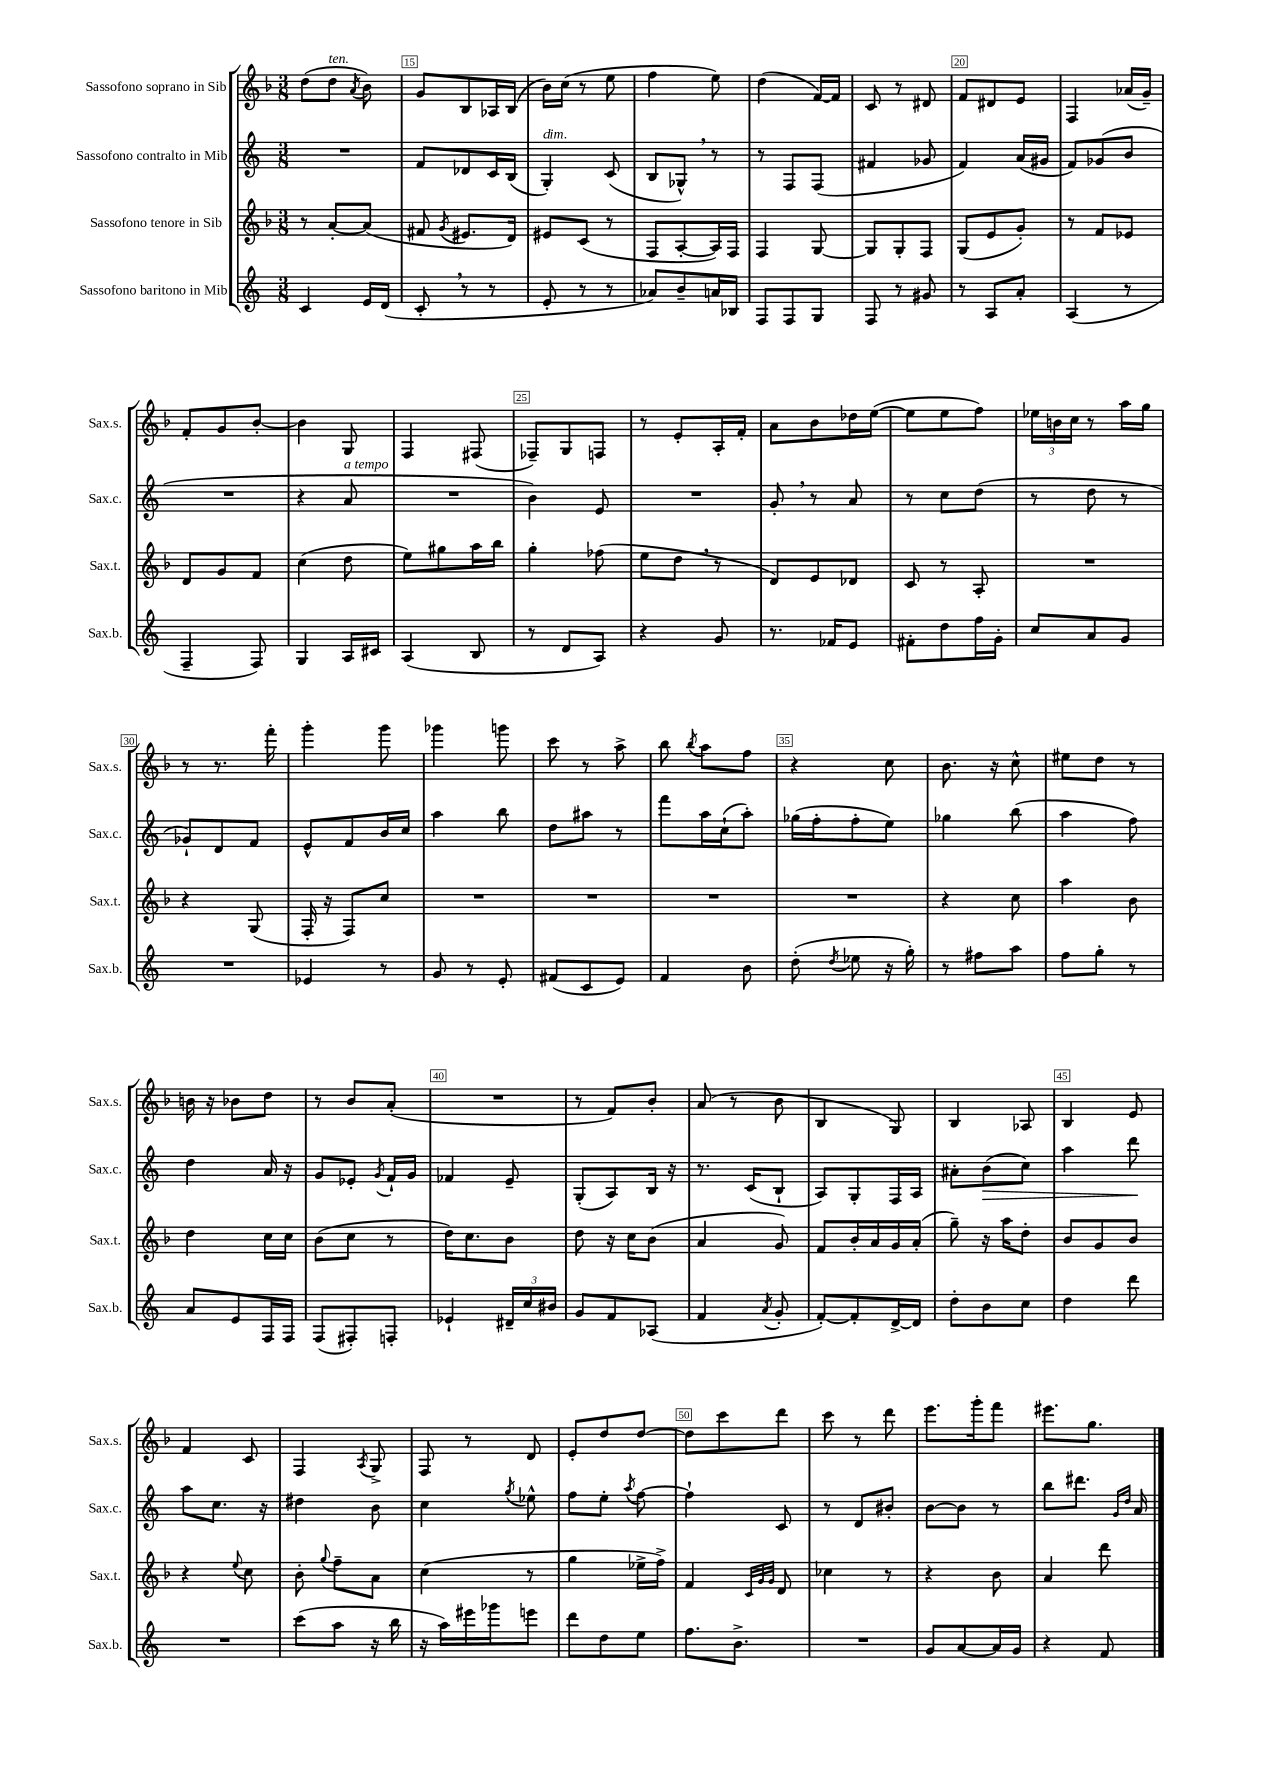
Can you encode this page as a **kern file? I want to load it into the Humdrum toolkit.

**kern	**kern	**kern	**kern
*staff4	*staff3	*staff2	*staff1
*clefG2	*clefG2	*clefG2	*clefG2
*k[]	*k[b-]	*k[]	*k[b-]
*M3/8	*M3/8	*M3/8	*M3/8
4c/	8r	4.r	(8dd\L
.	[8a'/L	.	8dd\J
.	.	.	8qa/
16e/LL	(8a/]J	.	8b-\)
(16d/JJ	.	.	.
=	=	=	=
8c'/	8f#/	8f/L	8g/L
.	8qg/	.	.
8r	8.e#/L	8d-/	8B-/
8r	.	16c/L	16A-/L
.	16d/Jk)	(16B/JJ	(16B-/JJ
=	=	=	=
8e'/	8e#/L	4G'/)	16b-\LL)
.	.	.	(16cc\JJ
8r	(8c/J	.	8r
8r	8r	(8c/	8ee\
=	=	=	=
8a-/L)	8F/L	8B/L	4ff\
8b~/	[8A'/	8G-^^/J)	.
16a/L	16A/]L)	8r	8ee\)
16B-/JJ	16F/JJ	.	.
=	=	=	=
8F/L	4F/	8r	(4dd\
8F/	.	8F/L	.
8G/J	[8G/	(8F/J	[16f/LL)
.	.	.	16f/]JJ
=	=	=	=
8F/	8G/]L	4f#/	8c/
8r	8G'/	.	8r
8g#/	8F/J	8g-/	8d#/
=	=	=	=
8r	(8G/L	4f/)	8f/L
8A/L	8e/	.	8d#/
8a'/J	8g'/J)	(16a/LL	8e/J
.	.	16g#/JJ	.
=	=	=	=
(4A/	8r	8f/L)	4F/
.	8f/L	(8g-/	.
8r	8e-/J	8b/J	(16a-/LL
.	.	.	16g~/JJ)
=	=	=	=
4F~/	8d/L	4.r	8f'/L
.	8g/	.	8g/
8F/)	8f/J	.	[8b-'/J
=	=	=	=
4G/	(4cc\	4r	4b-\]
16A/LL	8dd\	8a/	8G/
16c#/JJ	.	.	.
=	=	=	=
(4A/	8ee\L)	4.r	4F/
.	8gg#\	.	.
8B/	16aa\L	.	(8F#/
.	16bb-\JJ	.	.
=	=	=	=
8r	4gg'\	4b\)	8F-~/L)
8d/L	.	.	8G/
8A/J)	(8ff-\	8e/	8F/J
=	=	=	=
4r	8ee\L	4.r	8r
.	8dd\J	.	8e'/L
8g/	8r	.	16A'/L
.	.	.	16f'/JJ
=	=	=	=
8.r	8d/L)	8g'/	8a\L
.	8e/	8r	8b-\
16f-/LK	.	.	.
8e/J	8d-/J	8a/	16dd-\L
.	.	.	([16ee\JJ
=	=	=	=
8f#'\L	8c/	8r	8ee\]L
8dd\	8r	8cc\L	8ee\
16ff\L	8A'/	(8dd\J	8ff\J)
16g'\JJ	.	.	.
=	=	=	=
8cc/L	4.r	8r	24ee-\LL
.	.	.	24b\
.	.	.	24cc\JJ
8a/	.	8dd\	8r
8g/J	.	8r	16aa\LL
.	.	.	16gg\JJ
=	=	=	=
4.r	4r	8g-`/L)	8r
.	.	8d/	8.r
.	(8G/	8f/J	.
.	.	.	16fff'\
=	=	=	=
4e-/	16F'/	8e^^/L	4ggg'\
.	16r	.	.
.	8F/L)	8f/	.
8r	8cc/J	16b/L	8ggg\
.	.	16cc/JJ	.
=	=	=	=
8g/	4.r	4aa\	4ggg-\
8r	.	.	.
8e'/	.	8bb\	8ggg\
=	=	=	=
(8f#/L	4.r	8dd\L	8ccc\
8c/	.	8aa#\J	8r
8e/J)	.	8r	8aa^\
=	=	=	=
4f/	4.r	8fff\L	8bb-\
.	.	.	8qbb-/
.	.	16aa\L	8aa\L
.	.	(16cc`\J	.
8b\	.	8aa'\J)	8ff\J
=	=	=	=
(8dd'\	4.r	(16gg-\LL	4r
.	.	16ff'\J	.
8qdd/	.	.	.
8ee-\	.	8ff'\	.
16r	.	8ee\J)	8cc\
16gg'\)	.	.	.
=	=	=	=
8r	4r	4gg-\	8.b-\
8ff#\L	.	.	.
.	.	.	16r
8aa\J	8cc\	(8bb\	8cc^^\
=	=	=	=
8ff\L	4aa\	4aa\	8ee#\L
8gg'\J	.	.	8dd\J
8r	8b-\	8ff\)	8r
=	=	=	=
8a/L	4dd\	4dd\	16b\
.	.	.	16r
8e/	.	.	8b-\L
16F/L	16cc\LL	16a/	8dd\J
16F/JJ	16cc\JJ	16r	.
=	=	=	=
(8F/L	(8b-\L	8g/L	8r
8F#'/)	8cc\J	8e-'/J	8b-/L
.	.	8qg/	.
8F'/J	8r	16f`/LL	(8a'/J
.	.	16g/JJ	.
=	=	=	=
4e-`/	16dd\LK)	4f-/	4.r
.	8.cc\	.	.
24d#~/LL	8b-\J	8e~/	.
24cc/	.	.	.
24b#/JJ	.	.	.
=	=	=	=
8g/L	8dd\	(8G'/L	8r
8f/	16r	8A/)	8f/L)
.	16cc\LK	.	.
(8A-/J	(8b-\J	16B/Jk	8b-'/J
.	.	16r	.
=	=	=	=
4f/	4a/	8.r	(8a/
.	.	.	8r
.	.	(16c/LK	.
8qa/	.	.	.
8g'/	8g/)	8B`/J	8b-\
=	=	=	=
[8f'/L)	8f/L	8A/L)	4B-/
8f'/]	16b-'/L	8G'/	.
.	16a/	.	.
[16d^/L	16g/	16F/L	8G/)
16d/]JJ	(16a'/JJ	16A/JJ	.
=	=	=	=
8dd'\L	8gg~\)	8a#'\L	4B-/
8b\	16r	(8b\	.
.	16aa\LK	.	.
8cc\J	8dd'\J	8cc\J)	8A-/
=	=	=	=
4dd\	8b-/L	4aa\	4B-/
.	8g/	.	.
8ddd\	8b-/J	8ddd\	8e/
=	=	=	=
4.r	4r	8aa\L	4f/
.	.	8.cc\J	.
.	8qqee/	.	.
.	8cc\	.	8c/
.	.	16r	.
=	=	=	=
(8ccc\L	8b-'\	4dd#\	4F/
.	8qqgg/	.	.
8aa\J	8ff~\L	.	.
.	.	.	8qA/
16r	8a\J	8b\	8G^/
16bb\	.	.	.
=	=	=	=
16r	(4cc\	4cc\	8F/
16aa\LL)	.	.	.
16eee#\	.	.	8r
16ggg-\J	.	.	.
.	.	8qgg/	.
8eee\J	8r	8ee-^^\	8d/
=	=	=	=
8ddd\L	4gg\	8ff\L	8e'/L
8dd\	.	8ee'\J	8dd/
.	.	8qaa/	.
8ee\J	16ee-^\LL	[8ff\	[8dd/J
.	16ff^\JJ)	.	.
=	=	=	=
8.ff\L	4f/	4ff`\]	8dd\]L
.	.	.	8ccc\
8.b^\J	.	.	.
.	32qqc/LLL	.	.
.	32qqg/	.	.
.	32qqg/JJJ	.	.
.	8d/	8c/	8ddd\J
=	=	=	=
4.r	4cc-\	8r	8ccc\
.	.	8d/L	8r
.	8r	8b#'/J	8ddd\
=	=	=	=
8g/L	4r	[8b\L	8.eee\L
[8a/	.	8b\]J	.
.	.	.	16ggg'\k
16a/]L	8b-\	8r	8fff\J
16g/JJ	.	.	.
=	=	=	=
4r	4a/	8bb\L	8.eee#\L
.	.	8.ddd#\J	.
.	.	.	8.gg\J
8f/	8ddd\	.	.
.	.	16qqg/LL	.
.	.	16qqdd/JJ	.
.	.	16a/	.
==	==	==	==
*-	*-	*-	*-
